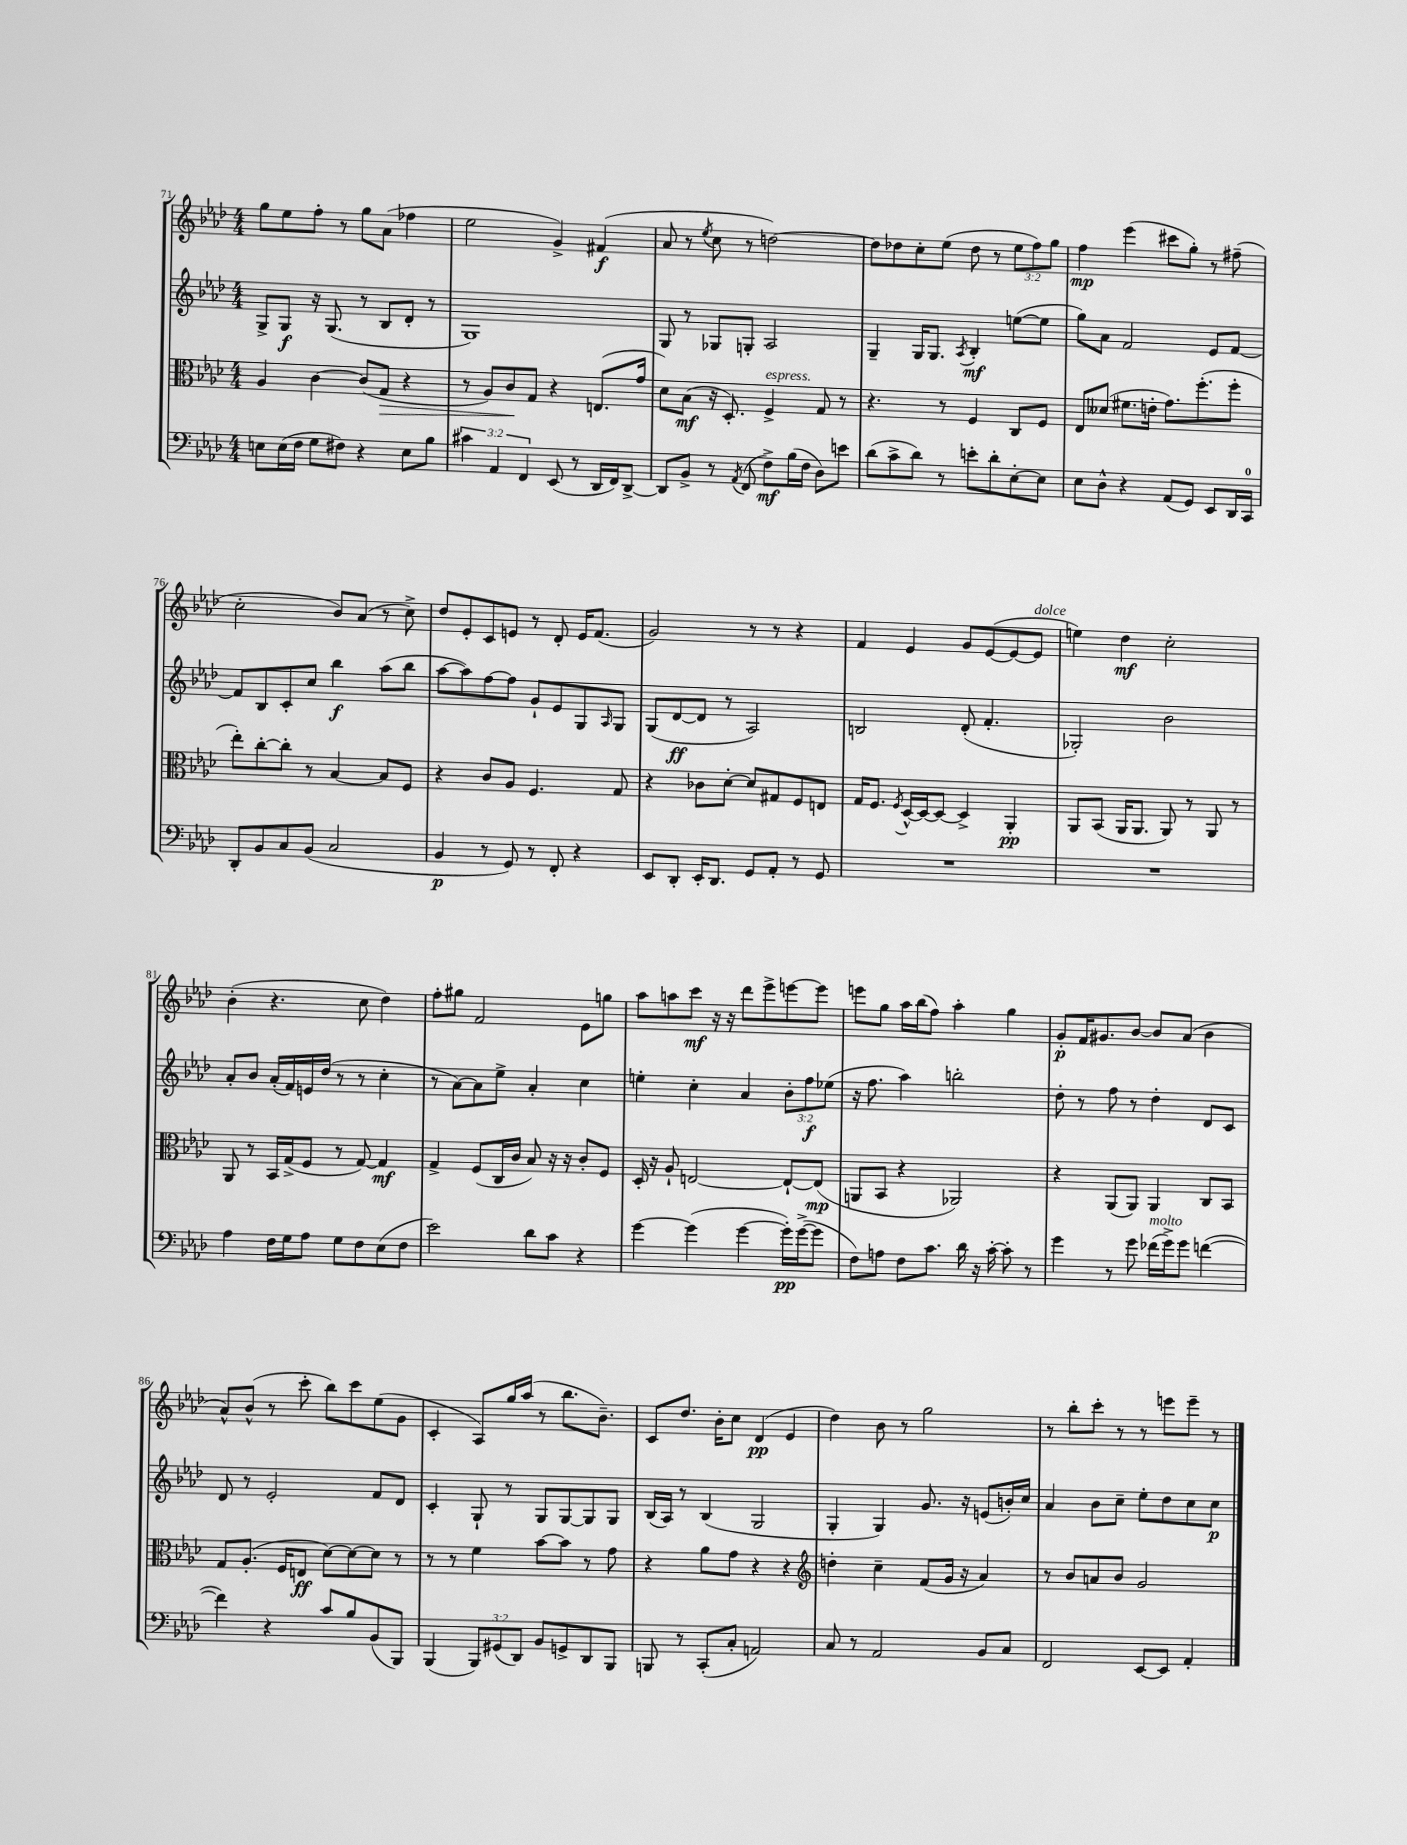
<<
\new StaffGroup <<
\new Staff = "s0" {
    \clef treble \key aes \major \numericTimeSignature \time 4/4 \override Staff.TupletNumber.text = #tuplet-number::calc-fraction-text
    g''8 ees''8 f''8-. r8 g''8 aes'8( fes''4 |
    ees''2 g'4->) fis'4\f( |
    aes'8 r8 \acciaccatura { ees''8 } c''8 r8 d''2~) |
    d''8 des''8 c''8-. ees''8( des''8 r8 \tuplet 3/2 { ees''8 f''8) g''8 } |
    f''4\mp ees'''4( cis'''8 g''8-.) r8 fis''8--( |
    c''2-. bes'8) aes'8( r8 c''8->) |
    des''8 ees'8-. c'8 e'8 r8 des'8-. e'16 f'8.( |
    g'2) r8 r8 r4 |
    f'4 ees'4 g'8 ees'8~( ees'8~ ees'8^\markup { \italic "dolce" } |
    e''4) des''4\mf c''2-. |
    bes'4-.( r4. c''8 des''4) |
    f''8-. gis''8 f'2 ees'8 g''8 |
    aes''8 a''8 c'''8\mf r16 r16 des'''8 ees'''8-> e'''8~ e'''8 |
    e'''8 g''8 aes''16 bes''16( f''8) aes''4-. g''4 |
    g'8-.\p f'16 gis'8. bes'8~ bes'8 aes'8( bes'4 |
    aes'8-^) bes'8-^( r8 c'''8-. bes''8) c'''8 ees''8( g'8 |
    c'4-. aes8) g''16 aes''16( r8 bes''8. bes'8.--) |
    c'8 des''8. bes'16-. c''8 des'4\pp( ees'4 |
    des''4) bes'8 r8 g''2 |
    r8 bes''8-. c'''8-. r8 r8 e'''8 e'''8-- r8 \bar "|." |
}
\new Staff = "s1" {
    \clef treble \key aes \major \numericTimeSignature \time 4/4 \override Staff.TupletNumber.text = #tuplet-number::calc-fraction-text
    g8-> g8\f r16 g8.( r8 bes8 des'8-. r8 |
    g1) |
    g8 r8 ges8 g8-. aes2 |
    g4-- g16 g8. \acciaccatura { aes8 } bes4-.\mf e''8~( e''8 |
    g''8) aes'8 f'2 ees'8 f'8~ |
    f'8 bes8 c'8-. c''8 bes''4\f aes''8( bes''8 |
    aes''8~ aes''8) f''8~ f''8 g'8-! ees'8 g8 \grace { aes16 } g8 |
    g8( des'8~\ff des'8 r8 aes2) |
    b2 des'8-.( f'4.-. |
    ges2-.) bes'2 |
    aes'8-. bes'8 aes'16-.( f'16) e'16 des''16( r8 r8 c''4-. |
    r8 aes'8~) aes'8 ees''8-> aes'4-. c''4 |
    e''4-. c''4-. aes'4 \tuplet 3/2 { bes'8-. f''8\f ees''8( } |
    r16 f''8. aes''4) b''2-. |
    des''8-. r8 f''8 r8 des''4-. des'8 c'8 |
    des'8 r8 ees'2-. f'8 des'8 |
    c'4-. g8-! r8 g8 g8~ g8 g8 |
    bes16( aes16) r8 bes4( g2 |
    g4-. g4) g'8. r16 e'8( b'16-.) c''16 |
    aes'4 bes'8 c''8-- ees''8-. des''8 c''8 c''8\p \bar "|." |
}
\new Staff = "s2" {
    \clef alto \key aes \major \numericTimeSignature \time 4/4
    aes4 c'4~ c'8( g8\> r4 |
    r8 aes8) c'8\! g8 r4 e8.( g'16 |
    des'8) bes8\mf( r16 des8.-.) f4->^\markup { \italic "espress." } g8 r8 |
    r4. r8 f4 c8 f8 |
    ees8 deses'8( fis'8. e'16-. g'8.) f''8.-.( f''8-. |
    ees''8-.) c''8~-. c''8-. r8 bes4~ bes8 f8 |
    r4 c'8 aes8 f4. g8 |
    r4 ces'8 des'8~-. des'8 gis8 f8 e8 |
    g16 f8. \acciaccatura { f8 } des16~-^ des16~ des8~ des4-> aes,4-.\pp |
    aes,8 bes,8( aes,16 aes,8. aes,8) r8 aes,8 r8 |
    aes,8 r8 bes,16 g16->( f8 r8 g8~) g4\mf |
    g4-> f8( c16 c'16 bes8) r16 r16 c'8-. f8 |
    des16-. r16 aes8-! e2~ e8~-! e8\mp( |
    a,8 bes,8 r4 aes,2) |
    r4 aes,8( aes,8) aes,4 c8 bes,8 |
    g8 aes8.-.( f16 e8\ff des'8~) des'8~ des'8 r8 |
    r8 r8 f'4 bes'8~ bes'8 r8 g'8 |
    r4 aes'8 g'8 r4 r4 |
    \clef treble d''4-. c''4-- f'8( g'16 r16 aes'4) |
    r8 bes'8 a'8 bes'8 g'2 \bar "|." |
}
\new Staff = "s3" {
    \clef bass \key aes \major \numericTimeSignature \time 4/4 \override Staff.TupletNumber.text = #tuplet-number::calc-fraction-text
    e8 e16( f16 g8 fis8) r4 e8 bes8 |
    \tuplet 3/2 { cis'4 aes,4 f,4 } ees,8( r8 des,16 f,16) des,8~-> |
    des,8 bes,8-> r8 \acciaccatura { aes,8 } f,8( f8->\mf) bes16( f16 des8) e'8 |
    des'8( c'8-> des'8) r8 e'8-. des'8-. ees8~-. ees8 |
    ees8 des8-^ r4 aes,8( g,8) ees,8 des,16 c,16-0 |
    des,8-. bes,8 c8 bes,8( c2 |
    bes,4\p r8 g,8) r8 f,8-. r4 |
    ees,8 des,8-. ees,16-. des,8. g,8 aes,8-. r8 g,8 |
    R1 |
    R1 |
    aes4 f16 g16 aes8 g8 f8 ees8( f8 |
    ees'2) des'8 c'8 r4 |
    g'4~ g'4( g'4~ g'16-.\pp) g'16~->( g'8 |
    f8) a8 f8 c'8. des'16 r16 c'16~-. c'8-. r8 |
    g'4 r8 g'8 fes'16^\markup { \italic "molto" }( g'16->) g'8 f'4~( |
    f'4) r4 c'8 bes8 bes,8( bes,,8) |
    bes,,4( \tuplet 3/2 { bes,,8) gis,8( des,8) } bes,8 g,8-> des,8 bes,,8 |
    b,,8 r8 c,8-.( c8-. a,2) |
    c8 r8 aes,2 bes,8 c8 |
    f,2 ees,8~ ees,8 aes,4-. \bar "|." |
}
>>
>>
\layout { \context { \Score currentBarNumber = #71 } }
